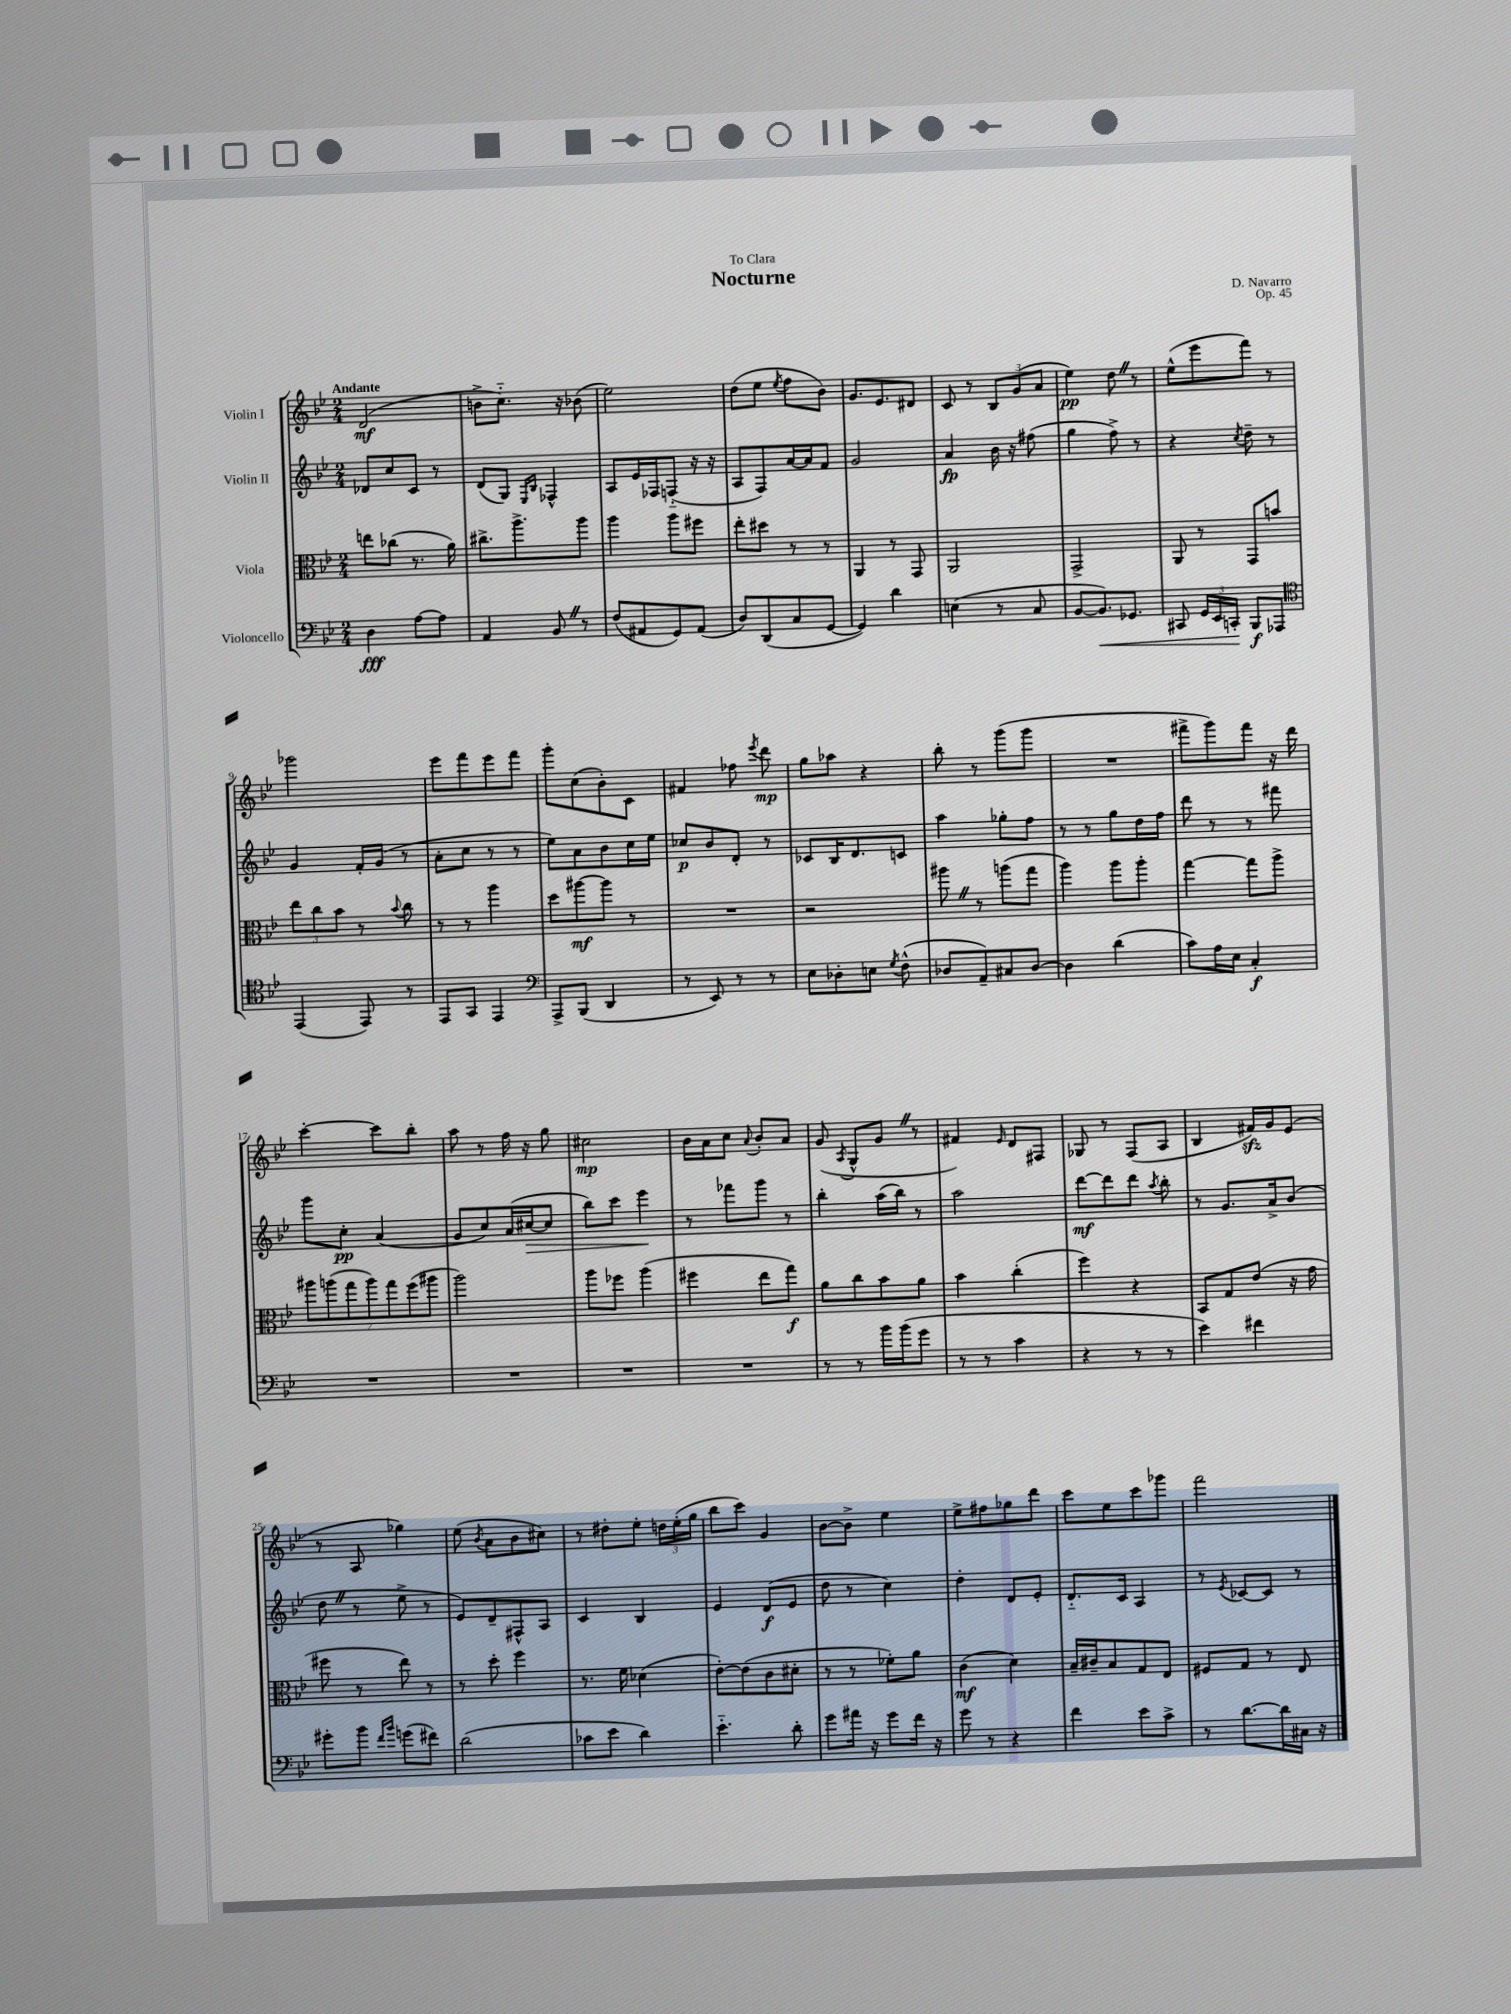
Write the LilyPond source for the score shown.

\header { title = "Nocturne" composer = "D. Navarro" dedication = "To Clara" opus = "Op. 45" }
<<
\new StaffGroup <<
\new Staff = "s0" \with { instrumentName = "Violin I" } {
    \clef treble \key bes \major \numericTimeSignature \time 2/4 \tempo "Andante"
    \autoBeamOff d'2\mf( |
    b'8[-> c''8.]-_) r16 bes'8( |
    ees''2) |
    d''8[( ees''8] \acciaccatura { ees''8 } f''8[ bes'8]) |
    g'8.[ ees'8. dis'8] |
    c'8 r8 \tuplet 3/2 { bes8[ g'8( a'8] } |
    ees''4\pp) d''8 \once \override BreathingSign.text = \markup { \musicglyph "scripts.caesura.straight" } \breathe r8 |
    ees''8[-^( ees'''8 f'''8]) r8 |
    ges'''2 |
    ees'''8[ f'''8 ees'''8 f'''8] |
    g'''8[-. c''8( bes'8-.) c'8] |
    fis'4 fes''8 \acciaccatura { ees'''8 } d'''8\mp |
    g''8[ aes''8] r4 |
    bes''8-. r8 g'''8[( g'''8] |
    R2 |
    fis'''8[-> g'''8) fis'''8] r16 d'''16 |
    c'''4~-. c'''8[ bes''8]-. |
    a''8 r8 f''16 r16 g''8 |
    cis''2\mp |
    bes'16[ a'16 c''8] \appoggiatura { a'8 } bes'8[-. a'8] |
    g'8( \acciaccatura { a8 } g8[-^ g'8] \once \override BreathingSign.text = \markup { \musicglyph "scripts.caesura.straight" } \breathe r8 |
    fis'4) \grace { ees'16 } d'8[ fis8] |
    ges8 r8 f8[( a8] |
    bes4 fis'16[\sfz) g'16 ees'8]( |
    r8 a8 ges''4) |
    ees''8( \acciaccatura { bes'8 } a'8[ bes'8 cis''8]) |
    r8 dis''8[-. ees''8]-. \tuplet 3/2 { d''16[ ees''16-.( g''16] } |
    bes''8[ c'''8]) g'4 |
    bes'8[~ bes'8]-> ees''4 |
    ees''8[-> fis''8 ges''8 d'''8] |
    c'''8[ ees''8 c'''8 ges'''8] |
    f'''2 \bar "|." |
}
\new Staff = "s1" \with { instrumentName = "Violin II" } {
    \clef treble \key bes \major \numericTimeSignature \time 2/4
    \autoBeamOff des'8[ c''8 c'8] r8 |
    d'8[( g8]) \grace { ees16[ bes16] } fes4-^ |
    a8[ ees'16 fes16 f8]-_( r16 r16 |
    a8[ f8) a'16~ a'16 f'8] |
    g'2 |
    a'4\fp bes'16 r16 fis''8( |
    g''4 f''8->) r8 |
    r4 \acciaccatura { c''8 } d''8-- r8 |
    g'4 f'16[-. g'16]( r8 |
    a'8[-. c''8] r8 r8 |
    ees''8[) a'8 bes'8 c''16 ees''16] |
    ces''8[\p bes'8 d'8]-. r8 |
    ces'8[ bes16 d'8. c'8] |
    a''4 ges''8[-. f''8] |
    r8 r8 g''8[ d''16 f''16] |
    d'''8 r8 r8 fis'''8 |
    g'''8[ c''8]-.\pp a'4( |
    g'8[ c''8) a'16( cis''16~\> cis''8] |
    bes''8[) c'''8] ees'''4\! |
    r8 fes'''8[ g'''8] r8 |
    bes''4-. a''16[( bes''16]) r8 |
    a''2 |
    d'''8[~\mf d'''8 d'''8] \acciaccatura { a''8 } bes''8-. |
    r8 g'8.[ a'16-> bes'8]( |
    d''8 \once \override BreathingSign.text = \markup { \musicglyph "scripts.caesura.straight" } \breathe r8 ees''8-> r8 |
    ees'8[) d'8-- fis8-^ a8] |
    c'4 bes4 |
    ees'4 d'8[\f( ees'8] |
    d''8 r8 c''4) |
    d''4-. d'8[ ees'8]-. |
    d'8.[-_ c'16] a4 |
    r8 \acciaccatura { ees'8 } ces'8[~ ces'8] r8 \bar "|." |
}
\new Staff = "s2" \with { instrumentName = "Viola" } {
    \clef alto \key bes \major \numericTimeSignature \time 2/4
    \autoBeamOff e''8[ ces''8]( r8. a'16) |
    cis''8.[-> a''8.-> a''8] |
    a''4 a''8[ fis''8] |
    ees''8[-. dis''8] r8 r8 |
    a,4 r8 g,8 |
    a,2 |
    g,2-> |
    a,8 r8 g,8[ b'8] |
    \tuplet 3/2 { ees''8[ c''8 bes'8] } r8 \appoggiatura { bes'8 } c''8 |
    r8 r8 a''4 |
    d''8[ ais''8~\mf ais''8] r8 |
    R2 |
    r2 |
    ais''8 \once \override BreathingSign.text = \markup { \musicglyph "scripts.caesura.straight" } \breathe r8 a''8[( g''8] |
    a''4) a''8[ a''8]-. |
    g''4~ g''8[ a''8]-> |
    \tuplet 7/4 { ais''8[ a''8( g''8 a''8) g''8 f''8( ais''8] } |
    a''2) |
    a''8[ fes''8] a''4( |
    fis''4 ees''8[ g''8]\f) |
    a'8[ c''8 bes'8 a'8] |
    bes'4 c''4-.( |
    f''4) r4 |
    bes,8[ g8 ees'8]( r16 g'16 |
    fis''8 r8 ees''8) r8 |
    r8 d''8-. f''4 |
    r8. f'16 des'4( |
    ees'8[~-.) ees'8( c'8 dis'8]-. |
    r8 r8 fes'8[-.) a'8] |
    c'4\mf( d'4) |
    bes16[-- cis'16-- bes8 g8 ees8] |
    fis8[ g8] r8 ees8 \bar "|." |
}
\new Staff = "s3" \with { instrumentName = "Violoncello" } {
    \clef bass \key bes \major \numericTimeSignature \time 2/4
    \autoBeamOff d4\fff a8[~ a8] |
    a,4 bes,8 \once \override BreathingSign.text = \markup { \musicglyph "scripts.caesura.straight" } \breathe r8 |
    f8[( ais,8 g,8) ais,8]( |
    d8[) d,8( c8 g,8]~ |
    g,4) d'4 |
    e4( r8 c8 |
    bes,8[~ bes,8.\<) ges,8.] |
    cis,8 \tuplet 3/2 { g,16[ ees,16 c,16]-.\! } bes,,8[\f aes,,8] |
    \clef tenor ees,4( ees,8) r8 |
    ees,8[ g,8] ees,4 |
    \clef bass a,,8[-> bes,,8]( d,4 |
    r8 ees,8) r8 r8 |
    ees8[ des8-. e8] \acciaccatura { g8 } f8-^( |
    des8[ a,8--) cis8 des8]~ |
    des4 d'4( |
    c'8[) a16 ees16] c4-.\f |
    R2 |
    R2 |
    R2 |
    R2 |
    r8 r8 bes'16[ bes'16( g'8] |
    r8 r8 c'4 |
    r4 r8 r8 |
    ees'4) fis'4 |
    gis'8[-. bes'8] \grace { f'16[ bes'16] } g'8[( fis'8]) |
    d'2( |
    ces'8[ ees'8] d'4) |
    ees'4.-_ d'8-. |
    g'8[ ais'16] r16 g'8[ f'16] r16 |
    g'8 r8 r4 |
    f'4 ees'8[ c'8]-> |
    r8 d'8.[~ d'16 cis16] r16 \bar "|." |
}
>>
>>
